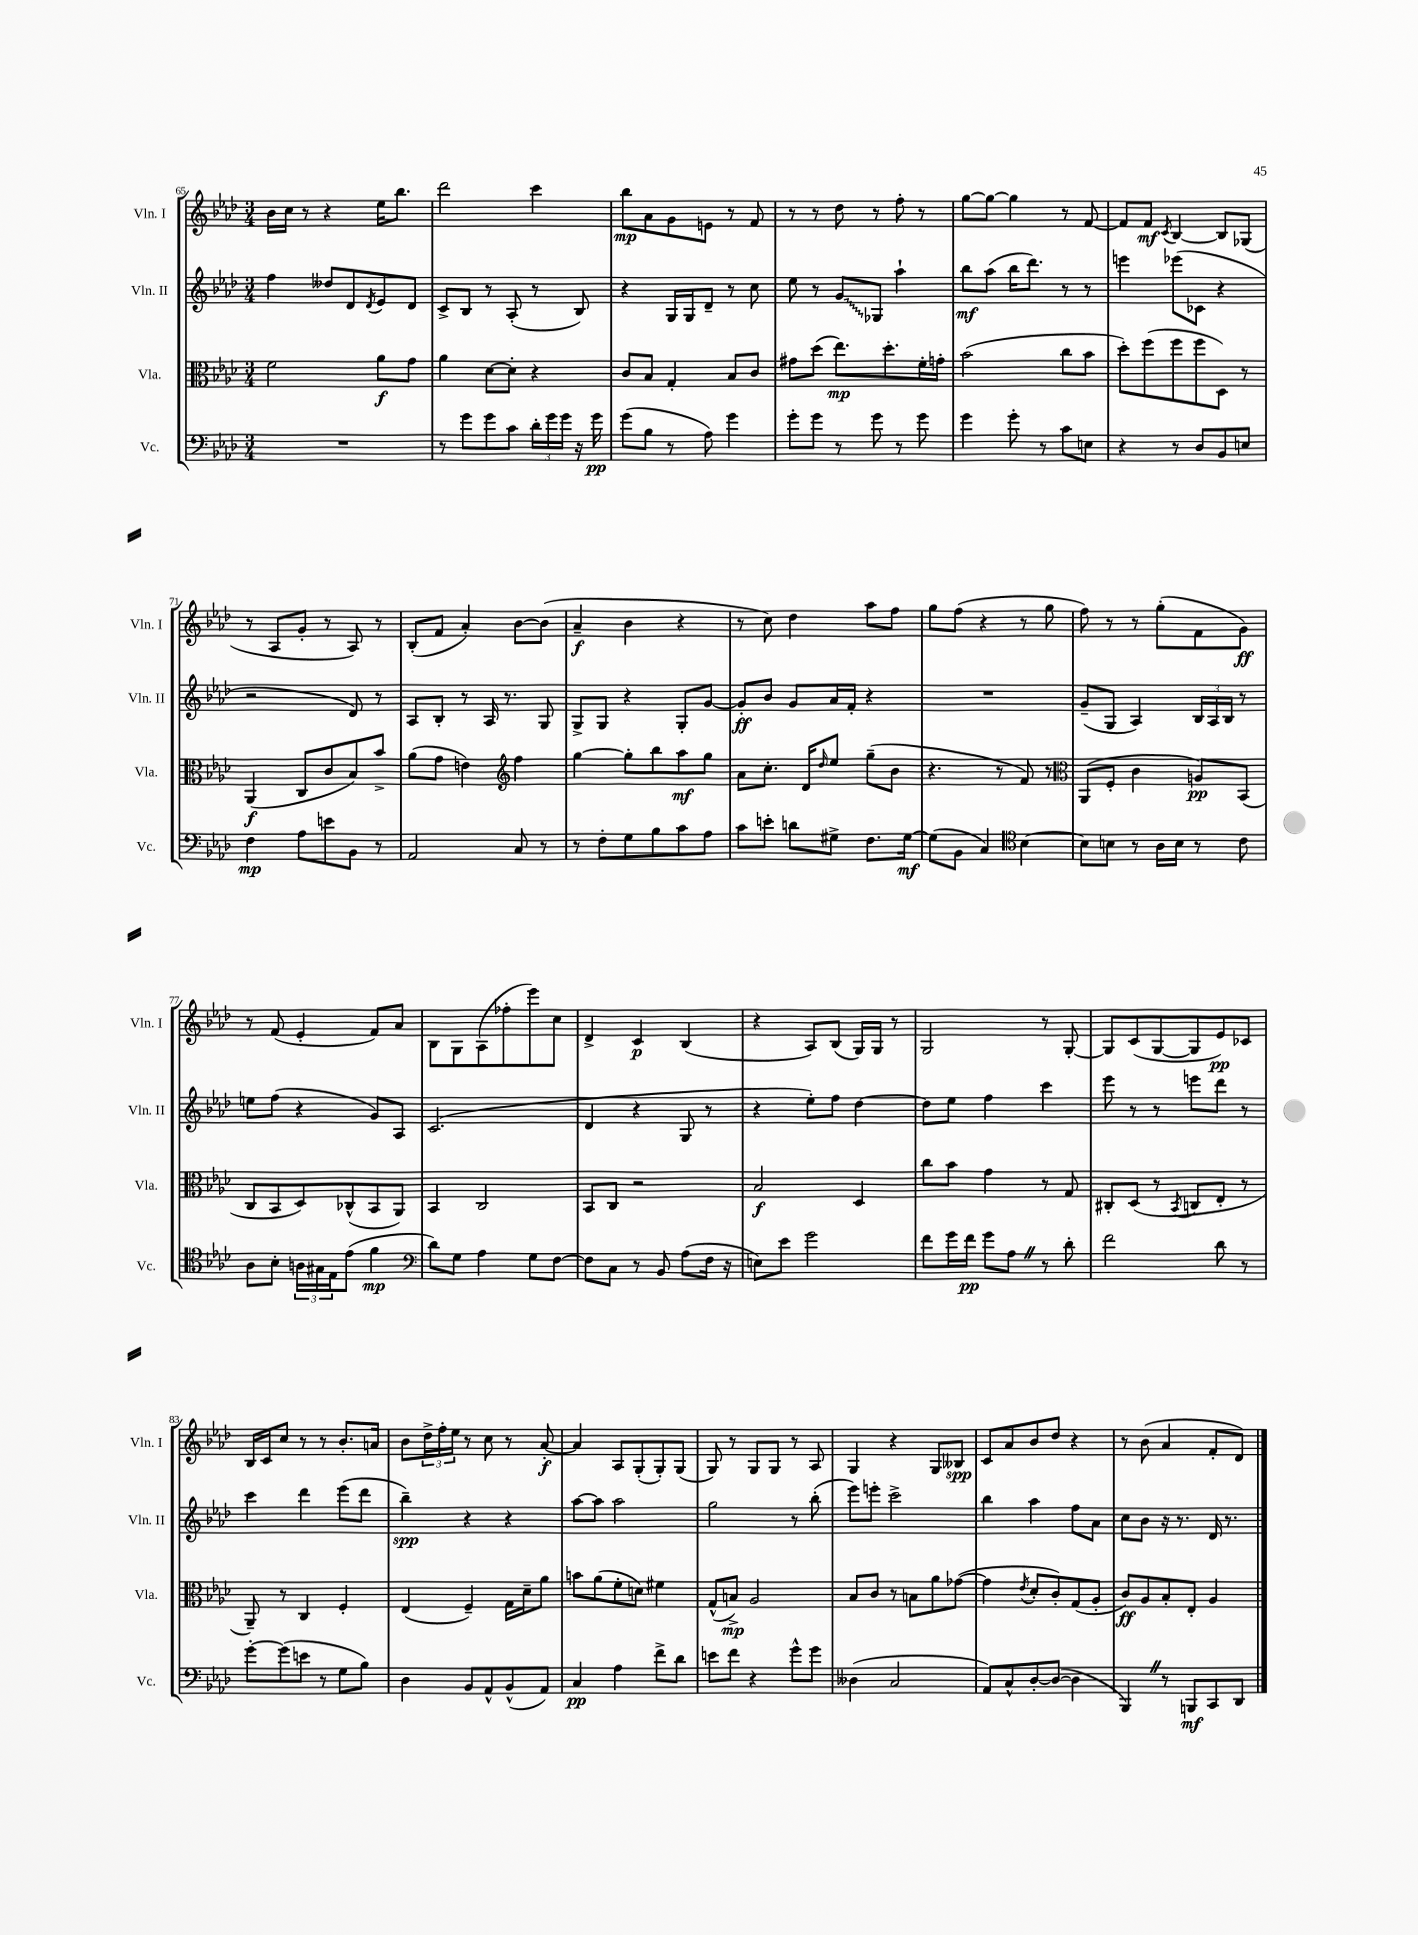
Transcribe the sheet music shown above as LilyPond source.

<<
\new StaffGroup <<
\new Staff = "s0" \with { instrumentName = "Vln. I" shortInstrumentName = "Vln. I" } {
    \clef treble \key aes \major \numericTimeSignature \time 3/4
    bes'16 c''16 r8 r4 ees''16 bes''8. |
    des'''2 c'''4 |
    bes''8\mp aes'8 g'8 e'8 r8 f'8 |
    r8 r8 des''8 r8 f''8-. r8 |
    g''8~ g''8~ g''4 r8 f'8~ |
    f'8 f'8\mf \acciaccatura { c'8 } bes4~ bes8 ges8( |
    r8 aes8 g'8-. r8 aes8) r8 |
    bes8-.( f'8 aes'4-.) bes'8~ bes'8( |
    aes'4--\f bes'4 r4 |
    r8 c''8) des''4 aes''8 f''8 |
    g''8 f''8( r4 r8 g''8 |
    f''8) r8 r8 g''8-.( f'8 g'8\ff) |
    r8 f'8( ees'4-. f'8) aes'8 |
    bes8 g8 aes8( fes''8-. ees'''8) c''8 |
    des'4-> c'4\p bes4( |
    r4 aes8) bes8( g16) g16 r8 |
    g2 r8 g8~-. |
    g8 c'8( g8~ g8 ees'8\pp) ces'8 |
    bes16 c'16 c''8 r8 r8 bes'8.-. a'16 |
    bes'8 \tuplet 3/2 { des''16-> f''16-. ees''16 } r8 c''8 r8 aes'8~-.\f |
    aes'4 aes8 g8-.( g8-.) g8( |
    g8) r8 g8 g8 r8 aes8 |
    g4 r4 g8 beses8\spp |
    c'8 aes'8 bes'8 des''8 r4 |
    r8 bes'8( aes'4 f'8-. des'8) \bar "|." |
}
\new Staff = "s1" \with { instrumentName = "Vln. II" shortInstrumentName = "Vln. II" } {
    \clef treble \key aes \major \numericTimeSignature \time 3/4
    f''4 deses''8 des'8 \acciaccatura { des'8 } ees'8 des'8 |
    c'8-> bes8 r8 aes8-.( r8 bes8) |
    r4 g16 g16 des'8-- r8 c''8 |
    ees''8 r8 \once \override Glissando.style = #'zigzag g'8\glissando ges8 aes''4-! |
    bes''8\mf aes''8( bes''16 des'''8.) r8 r8 |
    e'''4 ees'''8( ces'8 r4 |
    r2 des'8) r8 |
    aes8 bes8-. r8 aes16 r8. g8 |
    g8-> g8 r4 g8-. g'8~ |
    g'8-.\ff bes'8 g'8 aes'16 f'16-. r4 |
    R2. |
    g'8--( g8 aes4) \tuplet 3/2 { bes16 aes16 bes16 } r8 |
    e''8 f''8( r4 g'8) aes8 |
    c'2.( |
    des'4 r4 g8 r8 |
    r4 ees''8-.) f''8 des''4~ |
    des''8 ees''8 f''4 c'''4 |
    ees'''8 r8 r8 e'''8 des'''8 r8 |
    c'''4 des'''4 ees'''8( des'''8 |
    bes''4--\spp) r4 r4 |
    aes''8~ aes''8 aes''2 |
    g''2 r8 bes''8-.( |
    ees'''8) e'''8-. c'''2-> |
    bes''4 aes''4 f''8 aes'8 |
    c''8 bes'8 r16 r8. des'16 r8. \bar "|." |
}
\new Staff = "s2" \with { instrumentName = "Vla." shortInstrumentName = "Vla." } {
    \clef alto \key aes \major \numericTimeSignature \time 3/4
    f'2 aes'8\f g'8 |
    aes'4 des'8~ des'8-. r4 |
    c'8 bes8 g4-. bes8 c'8 |
    gis'8 des''8( ees''8.\mp) des''8.-. f'16-. g'16-. |
    bes'2( c''8 bes'8 |
    des''8-.) f''8( f''8 f''8 des8) r8 |
    aes,4\f( c8 c'8 bes8) bes'8-> |
    aes'8( g'8 e'4) \clef treble f''4 |
    g''4~ g''8-. bes''8 aes''8\mf g''8 |
    aes'8 c''8.-. des'16 \grace { des''16 } ees''8 g''8--( bes'8 |
    r4. r8 f'8) r8 |
    \clef alto aes,8( f8-. c'4 a8\pp) bes,8( |
    c8 bes,8 des8) ces8-^( bes,8 aes,8) |
    bes,4 c2 |
    bes,8 c8 r2 |
    bes2\f des4 |
    c''8 bes'8 g'4 r8 g8 |
    cis8-. des8( r8 \acciaccatura { bes,8 } c8 ees8-. r8 |
    aes,8--) r8 c4 f4-. |
    ees4( f4--) g16 des'16-- aes'8 |
    b'8 aes'8( f'8-. d'8) fis'4 |
    g8-^( b8->\mp) aes2 |
    bes8 c'8 r8 b8 aes'8 ges'8~( |
    ges'4 \acciaccatura { ees'8 } des'8-. c'8-.) g8( aes8-. |
    c'8\ff) aes8 bes8-. ees8-. aes4 \bar "|." |
}
\new Staff = "s3" \with { instrumentName = "Vc." shortInstrumentName = "Vc." } {
    \clef bass \key aes \major \numericTimeSignature \time 3/4
    R2. |
    r8 g'8 g'8 c'8 \tuplet 3/2 { des'16-. g'16 g'16 } r16 g'16\pp |
    g'8( bes8 r8 aes8) g'4 |
    g'8-. g'8 r8 g'8 r8 g'8 |
    g'4 g'8-. r8 c'8 e8 |
    r4 r8 des8 bes,8 e8 |
    f4\mp aes8 e'8 bes,8 r8 |
    aes,2 c8 r8 |
    r8 f8-. g8 bes8 c'8 aes8 |
    c'8 e'8-. d'8 gis8-> f8. gis16~\mf |
    gis8( bes,8 c4) \clef tenor bes4~ |
    bes8 b8 r8 aes16 b16 r8 c'8 |
    aes8 bes8-. \tuplet 3/2 { a16 gis16 ees16 } ees'8( f'4\mp |
    \clef bass des'8) g8 aes4 g8 f8~ |
    f8 c8 r8 bes,8 aes8( f16 r16 |
    e8) ees'8 g'2 |
    f'8 g'16 f'16\pp g'8 aes8 \once \override BreathingSign.text = \markup { \musicglyph "scripts.caesura.straight" } \breathe r8 des'8-. |
    f'2 des'8 r8 |
    g'8~-. g'8( e'8 r8 g8 bes8) |
    des4 bes,8 aes,8-^ bes,8-^( aes,8) |
    c4\pp aes4 f'8-> des'8 |
    e'8 f'8 r4 g'8-^ g'8 |
    deses4( c2 |
    aes,8) c8-^ des8~-. des8~( des4 |
    bes,,4) \once \override BreathingSign.text = \markup { \musicglyph "scripts.caesura.straight" } \breathe r8 b,,8\mf c,8 des,8 \bar "|." |
}
>>
>>
\layout { \context { \Score currentBarNumber = #65 } }
